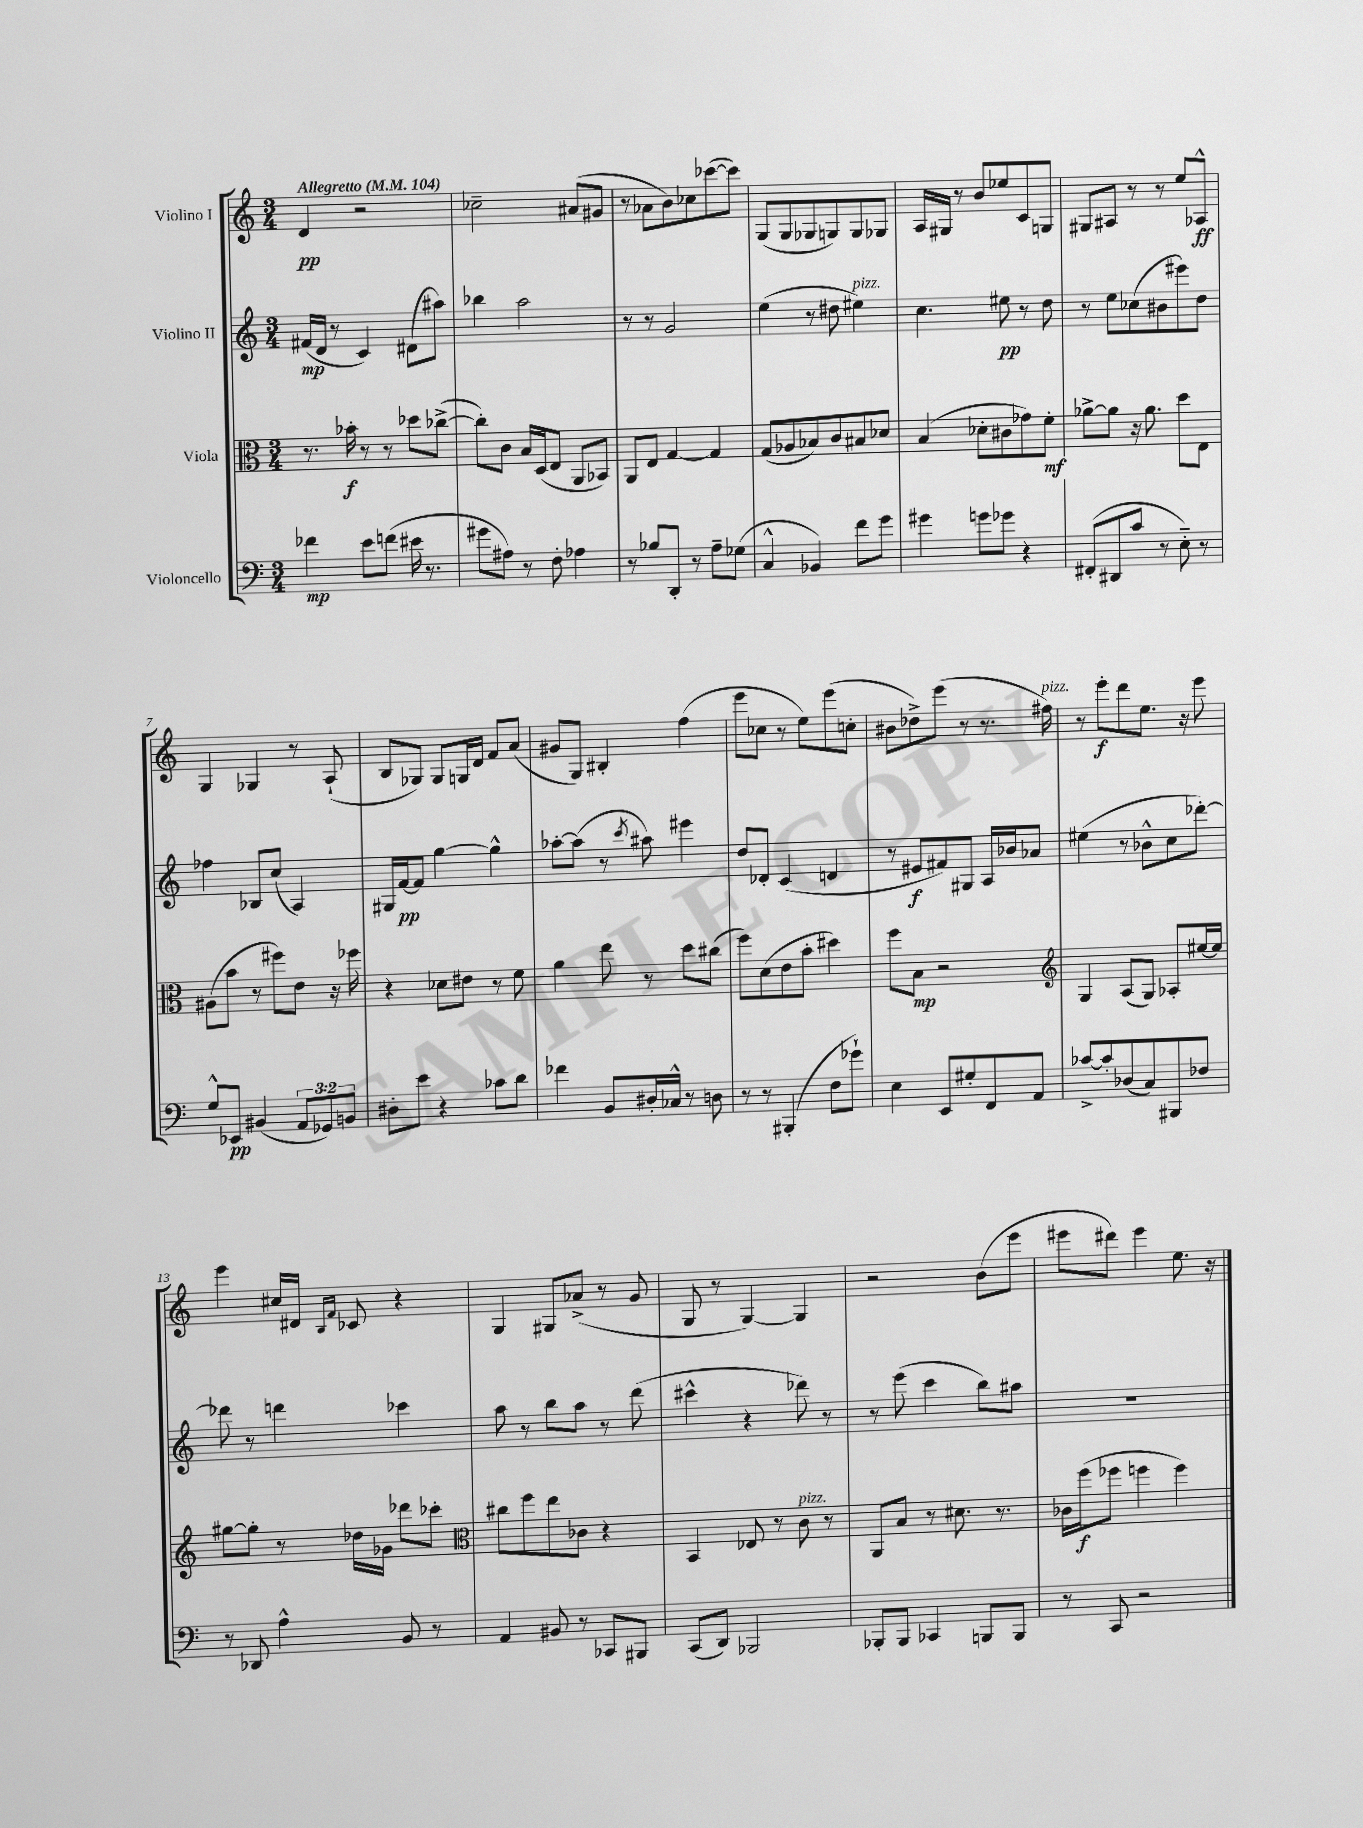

**kern	**kern	**kern	**kern
*staff4	*staff3	*staff2	*staff1
*clefF4	*clefC3	*clefG2	*clefG2
*k[]	*k[]	*k[]	*k[]
*M3/4	*M3/4	*M3/4	*M3/4
*MM104	*MM104	*MM104	*MM104
4f-	8.r	(16f#	4d
.	.	16d	.
.	.	8r	.
.	16b-'	.	.
8e	8r	4c)	2r
(8f	8r	.	.
16e#	8dd-	(8d#	.
8.r	.	.	.
.	([8cc-^	8aa#)	.
=	=	=	=
8g#	8cc-'])	4bb-	2cc-~
8A#)	8c	.	.
8r	16B	2aa	.
.	(16D	.	.
8F'	8E	.	.
4A-	8AA	.	(8a#
.	8BB-)	.	8g#
=	=	=	=
8r	8AA	8r	8r
8B-	8E	8r	8a-
8DD'	[4G	2g	8b)
8r	.	.	8cc-
8A~	4G]	.	([8ccc-
(8G-	.	.	8ccc-])
=	=	=	=
4C^^	(8G	(4ee	(8G
.	8A-	.	8G
4BB-)	8B-)	8r	8G-
.	8c	8dd#	8G)
8f	8B#	4ee#)	8G
8g	8d-	.	8G-
=	=	=	=
4g#	(4B	4.cc	16A
.	.	.	16G#
.	.	.	8r
8g	8d-'	.	8b
8g-	8c#	8ee#	8ee-
4r	8g-)	8r	8c
.	8f'	8dd	8G
=	=	=	=
(8FF#'	[8a-^	8r	8G#
8DD#	8a-]	8ee	8A#
8c	16r	(8cc-	8r
.	8.a-	.	.
8r	.	8b#	8r
8E'~)	8dd	8eee#)	8ee
8r	8E	8dd	8A-^^
=	=	=	=
8G^^	(8A#	4ff-	4G
8EE-	8b	.	.
(4BB#	8r	8B-	4G-
.	8ff#)	(8cc	.
12AA	8e	4A)	8r
12GG-)	.	.	.
.	16r	.	(8A`
12BB	.	.	.
.	16ff-	.	.
=	=	=	=
8D#'	4r	16G#	8B
.	.	[16f	.
8e	.	8f]	8G-)
4r	8d-	[4gg	8G-
.	8e#	.	16G
.	.	.	16d
8c-	8r	4gg^^]	8f
8d	8f	.	(8a
=	=	=	=
4f-	4a	[8aa-'	8g#
.	.	(8aa-]	8G)
8BB	8ee	8r	4B#'
.	.	8qccc	.
16D#'	8r	8aa#)	.
16C-^^	.	.	.
8r	8dd	4eee#	(4ff
8D	(8cc#	.	.
=	=	=	=
8r	8ff)	8dd	8eee
8r	(8d	8d-'	8cc-
(4BBB#'	8e	(4c	8r
.	8b'	.	8ee)
8F	4dd#)	4d	(8eee
8g-`)	.	.	8cc'
=	=	=	=
4E	8ff	8r	8b#
.	8B	8e#	8dd-^)
8EE	2r	8f#)	(8eee
8G#'	.	8G#	8r
8FF	.	16A	8.r
.	.	16b-	.
8AA	.	8a-	.
.	.	.	16ff#)
=	=	=	=
*	*clefG2	*	*
[8c-^	4G	(4ee#	8r
8c-']	.	.	8eee'
(8D-	(8A	8r	8ddd
8C)	8G)	8b-^^	8.ee
8BBB#	8A-'	8cc	.
.	.	.	16r
8F-	[16ee#	[8ddd-')	8eee
.	16ee#]	.	.
=	=	=	=
8r	[8gg#	8ddd-]	4eee
8DD-	8gg#']	8r	.
4A^^	8r	4ddd	16cc#
.	.	.	16d#
.	.	.	16qqB
.	.	.	16qqf
.	16dd-	.	8c-
.	16g-	.	.
8BB	8ddd-	4ccc-	4r
8r	8ccc-'	.	.
=	=	=	=
*	*clefC3	*	*
4AA	8cc#	8aa	4G
.	8ff	8r	.
8BB#	8ee	8bb	8G#
8r	8c-	8aa	(8a-^
8CC-	4r	8r	8r
8BBB#	.	(8ddd	8g
=	=	=	=
(8CC	4BB	4ccc#^^	8G
8DD)	.	.	8r
2BBB-	8E-	4r	[4G)
.	8r	.	.
.	8c	8ddd-)	4G]
.	8r	8r	.
=	=	=	=
8BBB-'	8AA	8r	2r
8BBB-	8B	(8eee	.
4CC-	8r	4ccc	.
.	8.d#	.	.
8BBB	.	8bb)	(8b
.	8.r	.	.
8BBB	.	8aa#	8eee
=	=	=	=
8r	16c-	2.r	8eee#
.	(16ff	.	.
8CC	8ff-	.	8ddd#)
2r	4ff	.	4eee#
.	4ff)	.	8.ee
.	.	.	16r
==	==	==	==
*-	*-	*-	*-
